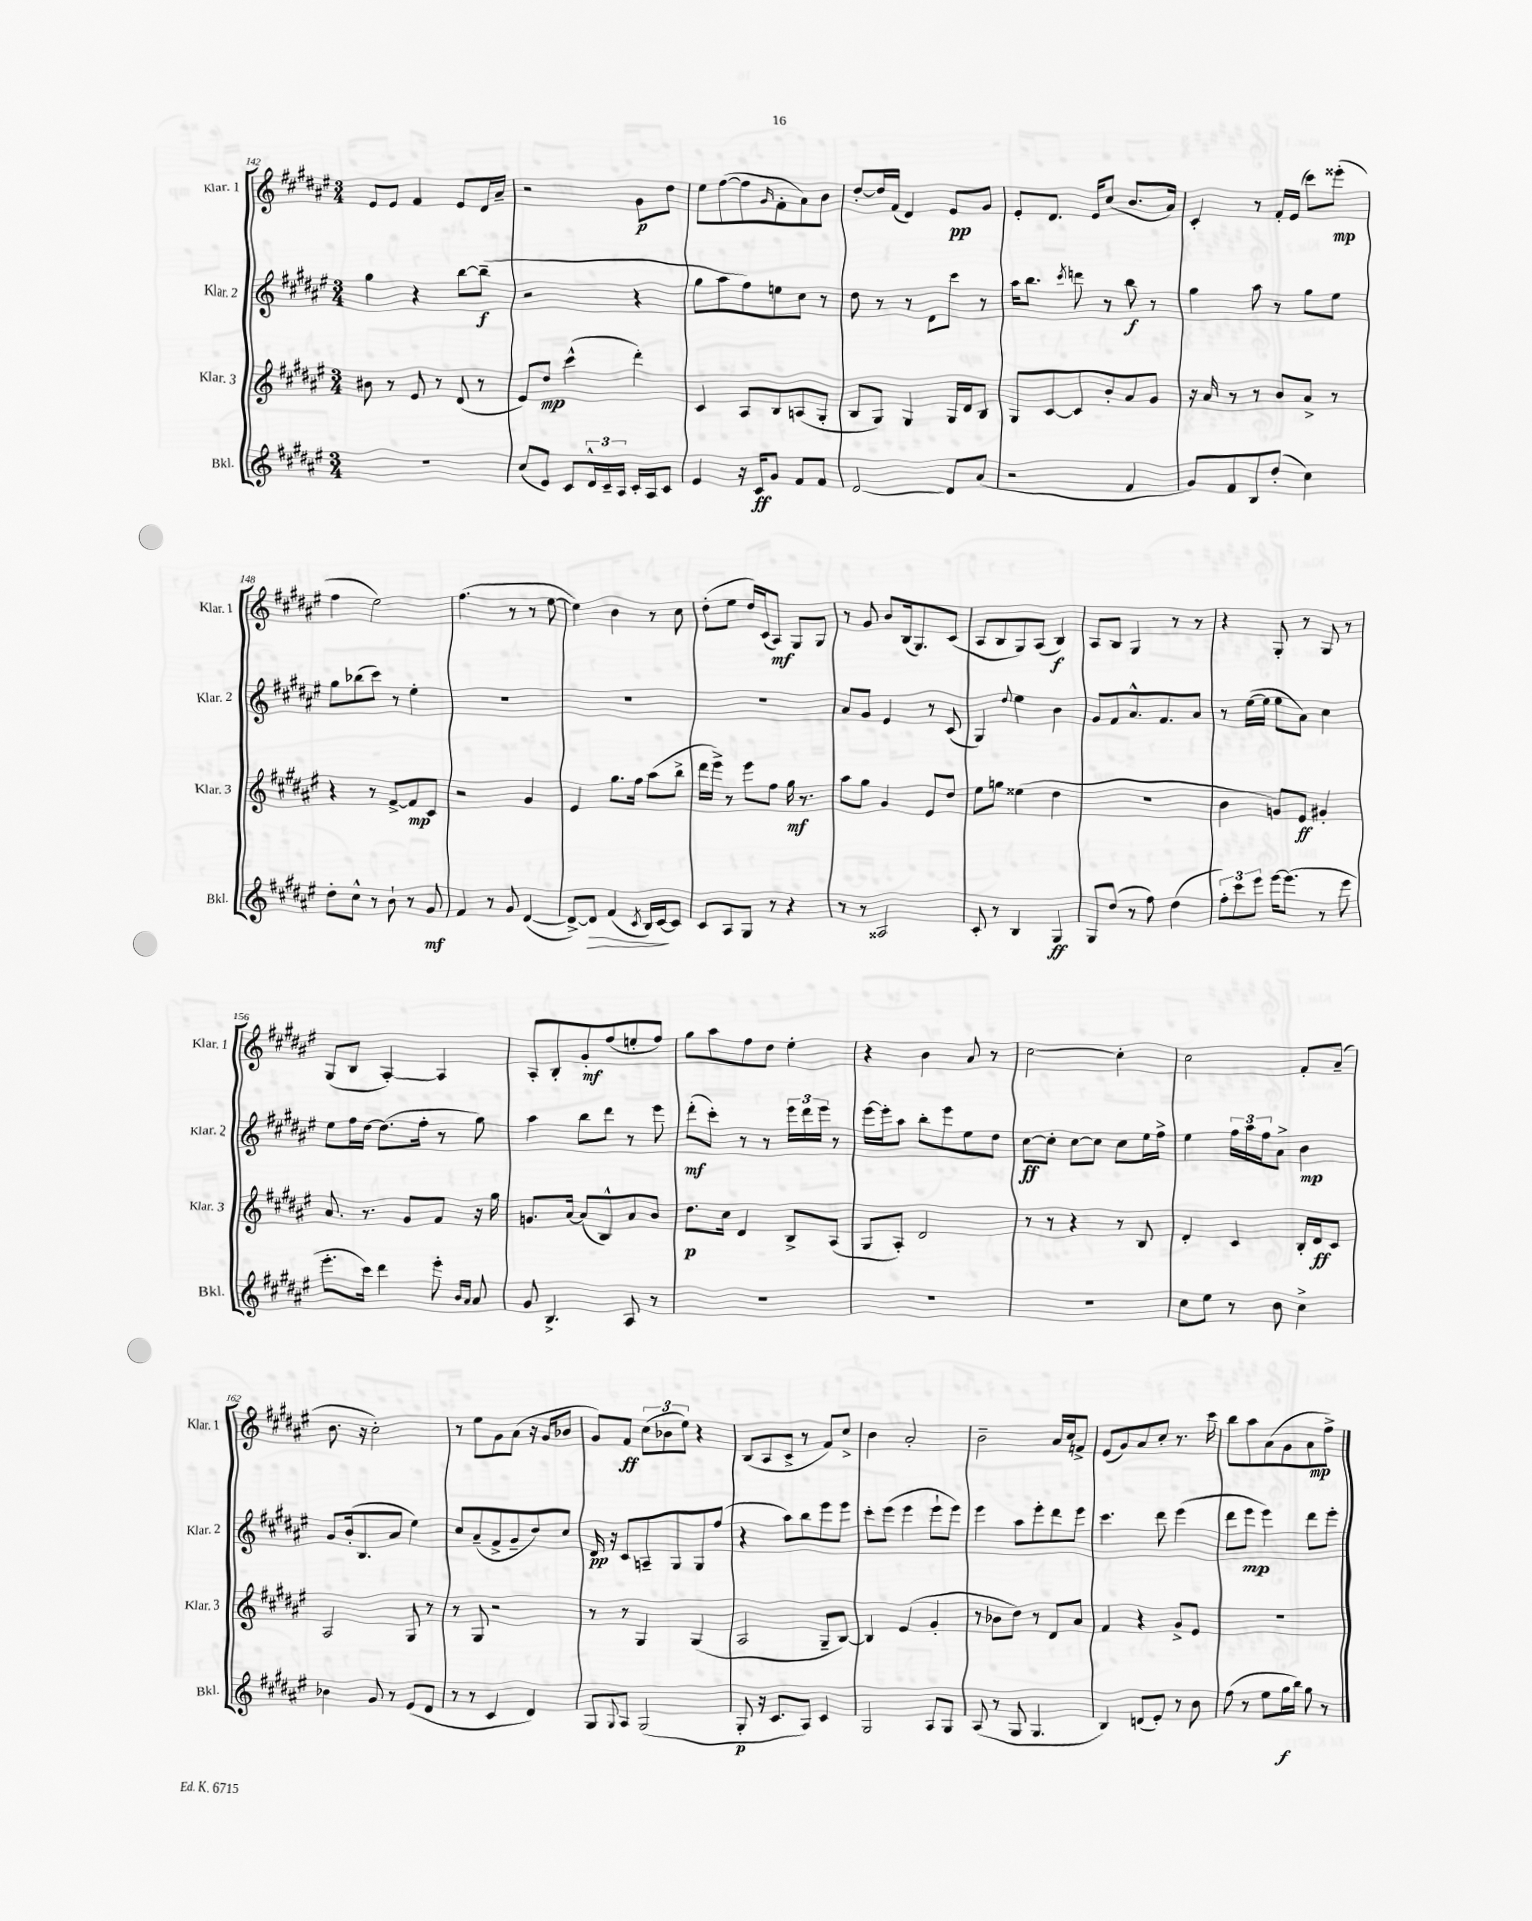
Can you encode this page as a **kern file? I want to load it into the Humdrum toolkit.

**kern	**kern	**kern	**kern
*staff4	*staff3	*staff2	*staff1
*clefG2	*clefG2	*clefG2	*clefG2
*k[f#c#g#d#a#e#]	*k[f#c#g#d#a#e#]	*k[f#c#g#d#a#e#]	*k[f#c#g#d#a#e#]
*M3/4	*M3/4	*M3/4	*M3/4
2.r	8b#\	4gg#\	8e#/L
.	8r	.	8e#/J
.	8e#/	4r	4f#/
.	8r	.	.
.	(8d#/	[8bb\L	8e#/L
.	8r	(8bb~\]J	16d#/L
.	.	.	16a#~/JJ
=	=	=	=
(8cc#/L	8e#/L)	2r	2r
8e#/J)	8dd#/J	.	.
8c#/L	(4ccc#^^\	.	.
24d#^^/L	.	.	.
24c#~/	.	.	.
24A#/JJ	.	.	.
16c#'/LL	4ddd#'\)	4r	8g#\L
16A#/J	.	.	.
8c#/J	.	.	8dd#\J
=	=	=	=
4e#/	4c#/	8gg#\L	8ee#\L
.	.	8aa#\	([8ff#\
16r	8A#/L	8ff#\)	8ff#\]
16c#/LK	.	.	.
.	.	.	16qqg#/
8g#/J	8B/	8ee\	8f#'\
8f#/L	(8A/	8cc#\J	8a#\)
8f#/J	8G#'/J	8r	8b\J
=	=	=	=
[2d#/	8B/L	8dd#\	[8dd#'/L
.	8G#/J)	8r	16dd#/]L
.	.	.	(16f#/JJ
.	4G#/	8r	4d#/)
.	.	8d#\L	.
8d#/]L	16G#/LL	8ccc#\J	8e#/L
.	16d#/J	.	.
(8a#/J	8B/J	8r	8g#/J
=	=	=	=
2r	8G#/L	16aa#\LK	8e#'/L
.	.	8.bb\J	.
.	[8c#/	.	8.d#/J
.	.	8qccc#/	.
.	8c#/]	8ddd\	.
.	.	.	16e#/LK
.	8b'/	8r	(8cc#/J
4f#/	8a#/	8bb\	8.b/L
.	8g#/J	8r	.
.	.	.	16a#/Jk)
=	=	=	=
8g#/L)	16r	4gg#\	4c#'/
.	16a#/	.	.
8f#/	8r	.	.
8B/	8r	8aa#\	8r
(8dd#'/J	8b/L	8r	16f#'/LL
.	.	.	(16e#/JJ
4cc#\)	8a#^/J	8gg#\L	8ccc#\L)
.	8r	8ee#\J	(8eee##'\J
=	=	=	=
8dd#'\L	4r	8gg#\L	4ff#\
8cc#^^\J	.	(8bb-\	.
8r	8r	8ccc#\J)	2ee#\)
8b`\	[8f#^/L	8r	.
8r	8f#/]	4ee#'\	.
8g#/	8c#/J	.	.
=	=	=	=
4f#/	2r	2.r	(4.ff#\
8r	.	.	.
8g#/	.	.	8r
([4d#/	4g#/	.	8r
.	.	.	[8ee#\
=	=	=	=
8d#^/_L)	4e#/	2.r	4ee#\])
8d#/]J	.	.	.
(4f#/	8.gg#\L	.	4b\
.	16ff#\Jk	.	.
8qc#/	.	.	.
16B/LL)	(8aa#\L	.	8r
[16c#/J	.	.	.
8c#/]J	8bb^\J	.	8cc#\
=	=	=	=
8c#/L	16ddd#\LL	2.r	(8dd#'\L
.	16eee#^\JJ)	.	.
8A#/	8r	.	8ee#\J
8G#/J	8eee#\L	.	16dd#/LL)
.	.	.	(16c#/J
8r	8ff#\J	.	8A#/J)
4r	16gg#\	.	8G#/L
.	8.r	.	.
.	.	.	8G#/J
=	=	=	=
8r	8aa#\L	8a#/L	8r
8r	8gg#\J	8g#/J	8g#/
2A##/	4g#/	4e#/	8b/L
.	.	.	(16B/k
.	.	.	8.G#/)
.	8e#/L	8r	.
.	8dd#/J	(8c#/	(8c#/J
=	=	=	=
8c#'/	8ee#\L	4G#/)	8A#/L
8r	8gg\J	.	8B/
.	.	8qqdd#/	.
4B/	(4ee##\	4ee#\	8G#/)
.	.	.	(8A#/J
4G#/	4dd#\	4b\	4B/)
=	=	=	=
8G#/L	2.r	8g#/L	8A#/L
(8dd#/J	.	8f#/	8B/J
8r	.	8.a#^^/	4G#/
8ff#\)	.	.	.
.	.	8.f#/	.
(4dd#\	.	.	8r
.	.	8a#/J	8r
=	=	=	=
12ff#'\L)	4b\	8r	4r
12ccc#\	.	.	.
.	.	([16ee#\LL	.
12eee#\J	.	.	.
.	.	16ee#\]JJ	.
[16eee#\LK	8g/L)	8ee#\L	8G#'/
(8.eee#\]J	.	.	.
.	8e#/J	8a#\J)	8r
8r	4g#'/	4cc#\	8G#/
8eee#\	.	.	8r
=	=	=	=
8.eee#'\L	8.a#/	8ee#\L	(8G#/L
.	.	16ff#\L	8B/J
16ccc#\Jk)	8.r	[16dd#\JJ	.
4ddd#\	.	(8.dd#\]L	[4A#'/)
.	8g#/L	.	.
.	.	16ff#'\Jk	.
8eee#'\	8f#/J	8r	4A#/]
16qqb/LL	.	.	.
16qqa#/JJ	.	.	.
8a#/	16r	8gg#\)	.
.	16gg#\	.	.
=	=	=	=
8g#/	8.g/L	4aa#\	8A#'/L
4.B^/	.	.	8B'/
.	[16a#/Jk	.	.
.	(8a#/]L	8bb\L	8g#'/
.	8B^^/)	8ddd#\J	(8ff#/
8A#/	8a#/	8r	8ee'/
8r	8b/J	8eee#\	8ff#/J)
=	=	=	=
2.r	8.dd#\L	(8ddd#'\L	8gg#\L
.	.	8ccc#'\J)	8aa#\
.	16cc#\Jk	.	.
.	4d#/	8r	8ff#\
.	.	8r	8dd#\J
.	8B^/L	24eee#\LL	4ee#'\
.	.	24ddd#\	.
.	.	24eee#\JJ	.
.	(8A#/J	8r	.
=	=	=	=
2.r	8G#/L	[16eee#\LL	4r
.	.	16eee#'\]J	.
.	8A#'/J)	8aa#\J	.
.	2d#/	8bb'\L	4b\
.	.	8eee#\	.
.	.	8ee#\	8a#/
.	.	8dd#\J	8r
=	=	=	=
2.r	8r	[8cc#\L	[2cc#\
.	8r	8cc#'\]J	.
.	4r	[8cc#\L	.
.	.	8cc#\]J	.
.	8r	8cc#\L	4cc#'\]
.	8B/	16ee#\L	.
.	.	16ff#^\JJ	.
=	=	=	=
8cc#\L	4d#'/	4ee#\	2cc#\
8ee#\J	.	.	.
8r	4c#/	24ff#\LL	.
.	.	24aa#\	.
.	.	24ff#\J	.
8b\	.	8a#^\J	.
4cc#^\	16B'/LL	4b\	8f#'/L
.	16d#/J	.	.
.	8c#/J	.	(8a#~/J
=	=	=	=
4b-\	2A#/	8g#/L	8.b\
.	.	(16b'/k	.
.	.	8.B/	16r
8g#/	.	.	2cc#'\)
8r	.	8a#/J	.
(8e#/L	8G#/	4ee#\)	.
8d#/J	8r	.	.
=	=	=	=
8r	8r	8cc#/L	8r
8r	8G#/	(8a#~/	8ee#\L
4c#/	2r	8f#^/	8g#\
.	.	8g#~/	(8a#\J
4d#/)	.	8dd#/)	16r
.	.	.	16g#/LK
.	.	8cc#/J	8b-/J
=	=	=	=
8G#/L	8r	16d#/	8g#/L)
.	.	16r	.
8qqG#/	.	.	.
8A#/J	8r	8c#/L	8f#/J
(2G#/	4G#/	8A~/	(12cc#\L
.	.	.	12b-\
.	.	8G#/	.
.	.	.	12ee#\J)
.	(4G#/	8G#/	4r
.	.	(8ff#/J	.
=	=	=	=
8G#'/	2A#/	4r	(8B/L
16r	.	.	8A#/
8.c#/L	.	.	.
.	.	8aa#\L)	8c#^/J
8A#/J)	.	8bb\	8r
4c#/	8G#~/L	8eee#\	8f#/L)
.	[8B/J)	8eee#\J	8cc#^/J
=	=	=	=
2G#/	4B/]	8ccc#'\L	4b\
.	.	(8eee#\J	.
.	(4e#/	4eee#\	2a#'/
8A#/L	4g#'/	8eee#`\L	.
8G#/J	.	8eee#\J)	.
=	=	=	=
(8A#/	8r	4eee#\	2b~\
8r	8b-\L	.	.
8G#/	8dd#\J)	8aa#\L	.
4.G#/	8r	8eee#'\	.
.	8d#/L	8ddd#\	16a#/LL
.	.	.	16cc#/J
.	8a#/J	8eee#\J	8f^/J
=	=	=	=
4B/)	4f#/	4.ccc#\	(8e#/L
.	.	.	8g#/)
(8d/L	4r	.	8a#/
8e#'/J)	.	8ddd#\	8cc#'/J
8r	8g#^/L	(4eee#\	8.r
8b\	8e#/J	.	.
.	.	.	16ccc#\
=	=	=	=
(8ff#\	2.r	8ddd#\L	8bb\L
8r	.	8eee#\J	8aa#\
8ee#\L	.	4eee#\)	(8a#\
16gg#\L	.	.	8g#\
16bb\JJ)	.	.	.
8gg#\	.	8ddd#\L	8a#\
8r	.	8eee#'\J	8ff#^\J)
==	==	==	==
*-	*-	*-	*-
